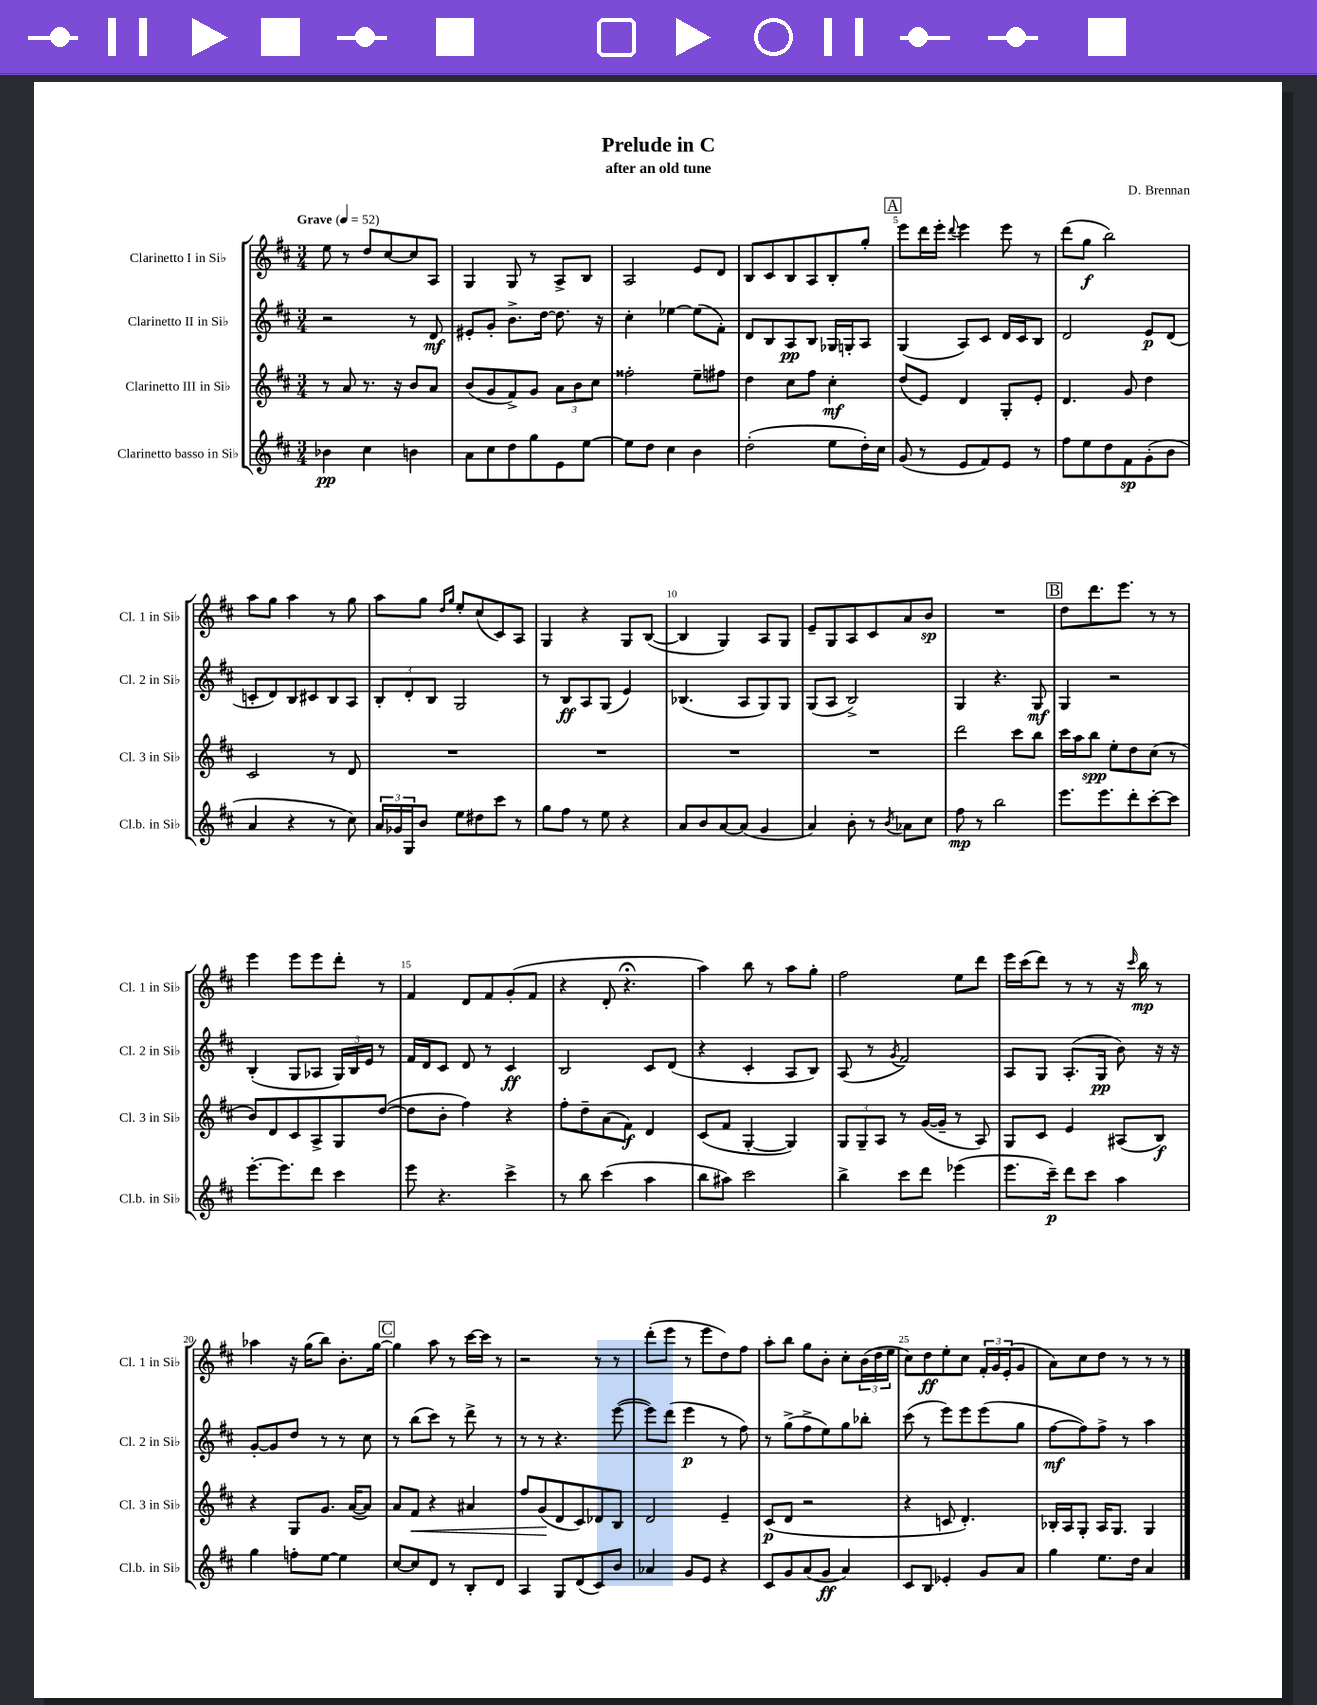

**kern	**kern	**kern	**kern
*staff4	*staff3	*staff2	*staff1
*clefG2	*clefG2	*clefG2	*clefG2
*k[f#c#]	*k[f#c#]	*k[f#c#]	*k[f#c#]
*M3/4	*M3/4	*M3/4	*M3/4
*MM52	*MM52	*MM52	*MM52
4b-	8r	2r	8ee
.	8a	.	8r
4cc#	8.r	.	8dd
.	.	.	[8cc#
.	16r	.	.
4b	8b	8r	8cc#]
.	8a	8d	8A
=	=	=	=
8a	(8b	8e#'	4G
8cc#	8g	8g'	.
8dd	8f#^)	8.b^	8G
8gg	8g	.	8r
.	.	[16dd	.
8e	12a	8.dd]	8A^
.	12b	.	.
[8ee	.	.	8B
.	12cc#	.	.
.	.	16r	.
=	=	=	=
8ee]	2ff##'	4cc#'	2A
8dd	.	.	.
4cc#	.	[4ee-	.
4b	8ee~	(8ee-]	8e
.	8ff#	8f#')	8d
=	=	=	=
(2dd'	4dd	8d	8B
.	.	8B	8c#
.	8cc#	8A	8B
.	8ff#	8B	8A
8ee	4cc#'	16G-	8B'
.	.	16G'	.
16dd')	.	8A	8gg'
16cc#	.	.	.
=	=	=	=
(8g	(8dd	(4G	8eee
8r	8e)	.	16ddd
.	.	.	16eee'
.	.	.	8qqddd
8e	4d	8A)	4eee
8f#)	.	8c#	.
8e	8G'	16d	8eee
.	.	16c#	.
8r	8e'	8B	8r
=	=	=	=
8ff#	4.d	2d	(8ddd
8ee	.	.	8gg
8dd	.	.	2bb)
8f#	8g	.	.
(8g'	4dd	8e	.
8b	.	(8d	.
=	=	=	=
4a	2c#	8c'	8aa
.	.	8d)	8gg
4r	.	8B	4aa
.	.	8c#	.
8r	8r	8B	8r
8cc#)	8d	8A	8gg
=	=	=	=
24a	2.r	12B'	8aa
24g-	.	.	.
24G	.	12d'	.
8b	.	.	8gg
.	.	12B	.
.	.	.	16qqdd
.	.	.	16qqgg
8ee	.	2G	8ee'
8dd#	.	.	(8cc#
8ccc#	.	.	8c#)
8r	.	.	8A
=	=	=	=
8gg	2.r	8r	4G
8ff#	.	8B	.
8r	.	8A	4r
8ee	.	(8G	.
4r	.	4e)	8G
.	.	.	([8B
=	=	=	=
8a	2.r	(4.B-	4B]
8b	.	.	.
[8a	.	.	4G)
(8a]	.	8A	.
4g	.	8G)	8A
.	.	8G	8G
=	=	=	=
4a)	2.r	(8G	8e~
.	.	8A	8G
8b'	.	2B^)	8A
8r	.	.	8c#
8qb	.	.	.
8a-	.	.	8a
8cc#	.	.	8b
=	=	=	=
8ff#	2ddd	4G	2.r
8r	.	.	.
2bb	.	4.r	.
.	8ccc#	.	.
.	8bb	8G	.
=	=	=	=
8.eee	16ccc#	4G	8dd
.	16aa	.	.
.	8bb	.	8.ddd
8.eee	.	.	.
.	8ee'	2r	.
.	.	.	8.eee
8ddd'	8dd	.	.
[8ccc#'	(8cc#	.	8r
8ccc#]	8r	.	8r
=	=	=	=
[8.eee'	8b)	(4B'	4eee
.	8d	.	.
8.eee]	.	.	.
.	8c#	8G	8eee
8ddd	8A^	8A-	8eee
4ccc#	8G	24G)	8ddd'
.	.	24B	.
.	.	24e	.
.	([8dd	8r	8r
=	=	=	=
8eee	8dd]	16f#	4f#
.	.	16d	.
4.r	8b'	8c#	.
.	4ff#)	8d	8d
.	.	8r	8f#
4ccc#^	4r	4c#	(8g'
.	.	.	8f#
=	=	=	=
8r	8ff#'	2B	4r
8bb	8dd~	.	.
(4ccc#	(8a	.	8d'
.	8f#)	.	4.r;
4aa	4d	8c#	.
.	.	(8d	.
=	=	=	=
8bb	(8c#	4r	4aa)
8aa#)	8f#	.	.
2ccc#	[4G'	4c#'	8bb
.	.	.	8r
.	4G])	8A	8aa
.	.	8B)	8gg'
=	=	=	=
4bb^	12G	(8A	2ff#
.	12G~	.	.
.	.	8r	.
.	12A	.	.
.	.	8qg	.
8ccc#	8r	2f#)	.
8ddd	([16g	.	.
.	16g~]	.	.
(4eee-	8r	.	8ee
.	8A)	.	8ddd
=	=	=	=
8.eee	8G	8A	16eee
.	.	.	(16ccc#
.	8c#	8G	8ddd)
16ccc#~)	.	.	.
8ddd	4e	(8.A'	8r
8ccc#	.	.	8r
.	.	16G	.
4aa	(8A#	8b)	16r
.	.	.	16qqccc#
.	.	.	16bb
.	8B)	16r	8r
.	.	16r	.
=	=	=	=
4gg	4r	[8g'	4aa-
.	.	8g]	.
8ff'	8G	8dd	16r
.	.	.	(16gg
[8ee	8.g	8r	8bb)
4ee]	.	8r	8.b'
.	([16a	.	.
.	8a])	8cc#	.
.	.	.	[16gg
=	=	=	=
[8cc#	8a	8r	4gg]
8cc#]	8f#	(8bb	.
8d	4r	8ccc#)	8aa
8r	.	8r	8r
8B'	4a#	8ddd^	[16ccc#
.	.	.	16ccc#]
8d	.	8r	8r
=	=	=	=
4A	8ff#	8r	2r
.	(8g	8r	.
8G	8d	4.r	.
(8d	8c#)	.	.
8c#)	8d-	.	8r
8b	8B	([8eee	8r
=	=	=	=
4a-	2d	8eee])	(8ddd'
.	.	(8ddd	8eee
8g	.	4eee	8r
8e	.	.	8eee
4r	4e~	8r	8dd)
.	.	8ff#)	8ff#
=	=	=	=
8c#	(8c#	8r	8aa'
8g	8d	(8gg^	8bb
(8a	2r	8ff#^	8gg
8g	.	8ee)	8b'
4a)	.	8gg	8cc#'
.	.	8bb-'	(24b
.	.	.	24dd
.	.	.	24ee
=	=	=	=
8c#	4r	(8ccc#	8cc#)
8B	.	8r	8dd
4e-'	8c	8eee)	8ee'
.	4.d')	8eee	8cc#
8g	.	(8eee	24f#'
.	.	.	24g
.	.	.	(24e'
8a	.	8gg	8g
=	=	=	=
4gg	16B-'	[8ff#	8a)
.	16A	.	.
.	8G'	8ff#])	8cc#
8.ee	16A	8ff#^	8dd
.	8.G	.	.
.	.	8r	8r
16dd	.	.	.
4a	4G	4aa	8r
.	.	.	8r
==	==	==	==
*-	*-	*-	*-
